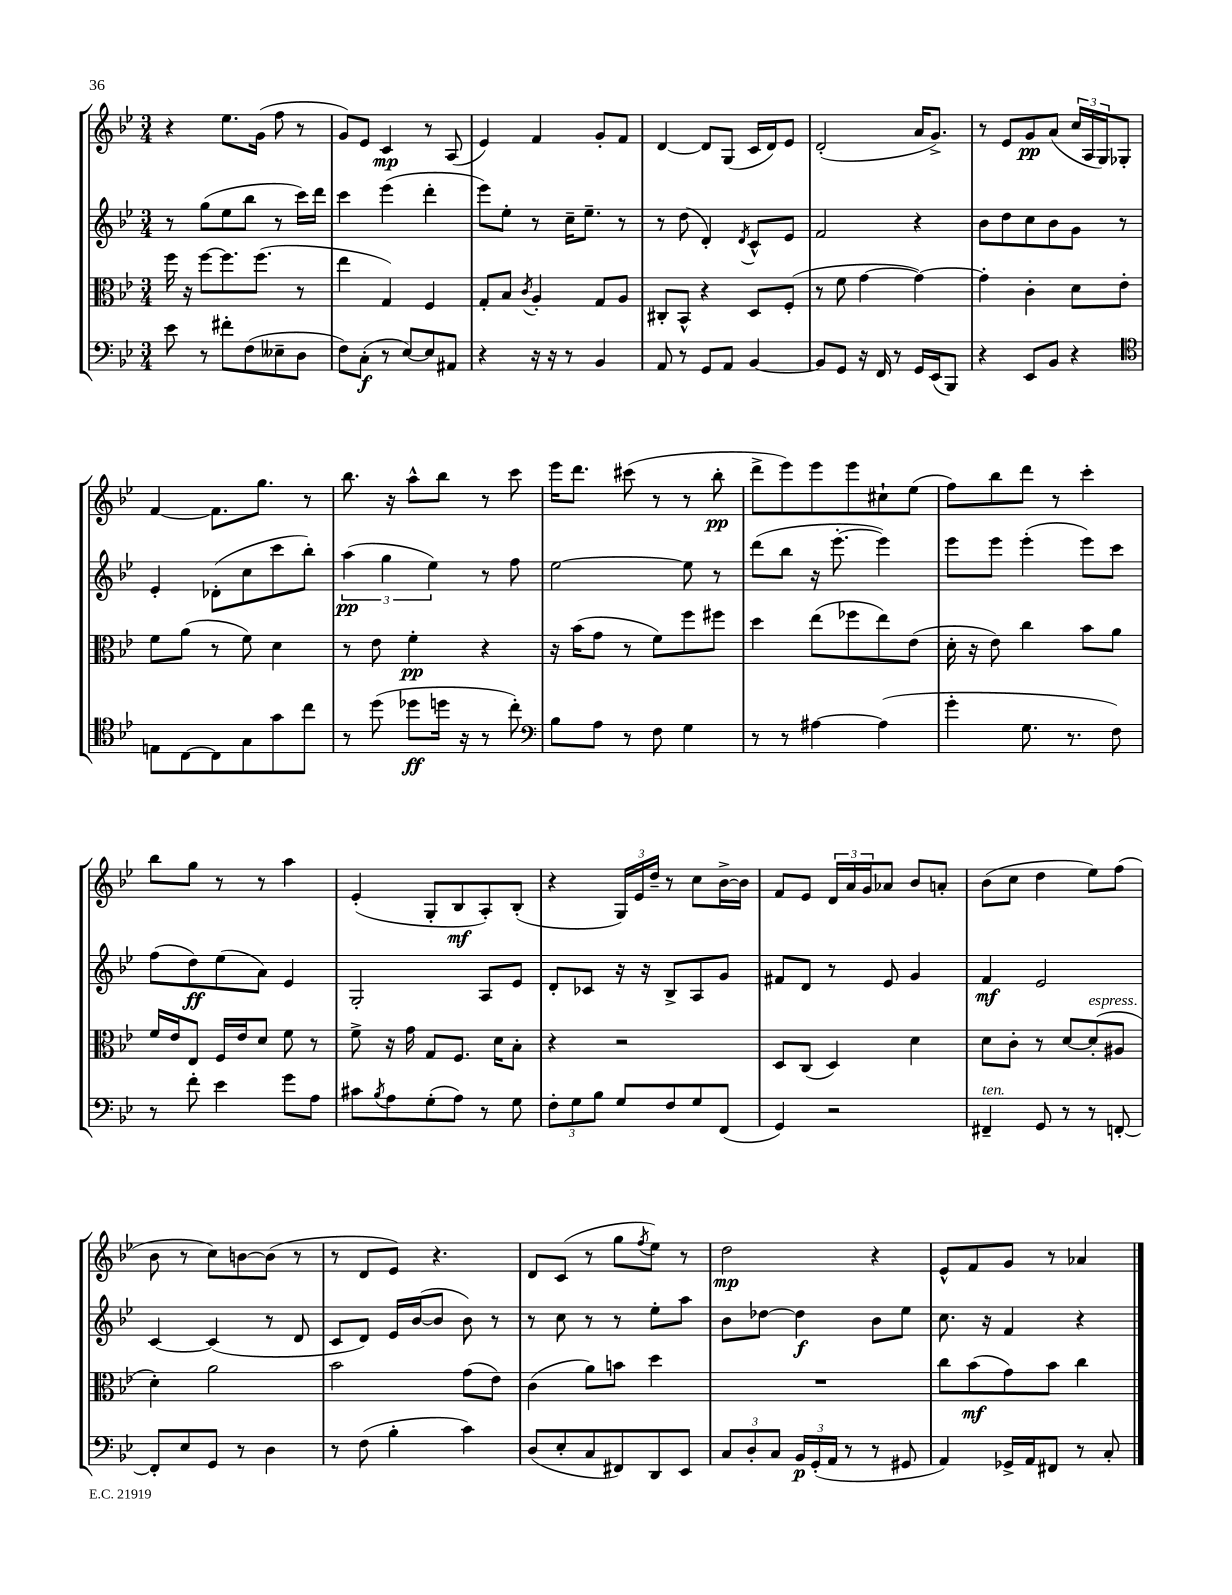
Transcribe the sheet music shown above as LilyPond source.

<<
\new StaffGroup <<
\new Staff = "s0" {
    \clef treble \key bes \major \numericTimeSignature \time 3/4
    r4 ees''8. g'16( f''8 r8 |
    g'8) ees'8 c'4\mp r8 a8( |
    ees'4) f'4 g'8-. f'8 |
    d'4~ d'8 g8( c'16 d'16) ees'8 |
    d'2-.( a'16 g'8.->) |
    r8 ees'8 g'8\pp a'8( \tuplet 3/2 { c''16 a16 g16) } ges8-. |
    f'4~ f'8. g''8. r8 |
    bes''8. r16 a''8-^ bes''8 r8 c'''8 |
    ees'''16 d'''8. cis'''8( r8 r8 bes''8-.\pp |
    d'''8-> ees'''8) ees'''8 ees'''8 cis''8-! ees''8( |
    f''8) bes''8 d'''8 r8 c'''4-. |
    bes''8 g''8 r8 r8 a''4 |
    ees'4-.( g8-. bes8\mf a8-.) bes8-.( |
    r4 \tuplet 3/2 { g16) ees'16 d''16-- } r8 c''8 bes'16~-> bes'16 |
    f'8 ees'8 \tuplet 3/2 { d'16 a'16 g'16 } aes'8 bes'8 a'8-. |
    bes'8( c''8 d''4 ees''8) f''8( |
    bes'8 r8 c''8) b'8~ b'8( r8 |
    r8 d'8 ees'8) r4. |
    d'8 c'8( r8 g''8 \acciaccatura { f''8 } ees''8) r8 |
    d''2\mp r4 |
    ees'8-^ f'8 g'8 r8 aes'4 \bar "|." |
}
\new Staff = "s1" {
    \clef treble \key bes \major \numericTimeSignature \time 3/4
    r8 g''8( ees''8 bes''8 r8 c'''16) d'''16 |
    c'''4 ees'''4( d'''4-. |
    ees'''8) ees''8-. r8 c''16-- ees''8.-- r8 |
    r8 d''8( d'4-.) \acciaccatura { d'8 } c'8-^ ees'8 |
    f'2 r4 |
    bes'8 d''8 c''8 bes'8 g'8 r8 |
    ees'4-. des'8-.( c''8 c'''8 bes''8-.) |
    \tuplet 3/2 { a''4\pp( g''4 ees''4) } r8 f''8 |
    ees''2~ ees''8 r8 |
    d'''8( bes''8 r16 ees'''8.~-. ees'''4) |
    ees'''8 ees'''8 ees'''4-.( ees'''8) c'''8 |
    f''8( d''8\ff) ees''8( a'8) ees'4 |
    g2-. a8 ees'8 |
    d'8-. ces'8 r16 r16 bes8-> a8 g'8 |
    fis'8 d'8 r8 ees'8 g'4 |
    f'4\mf ees'2 |
    c'4~ c'4( r8 d'8 |
    c'8 d'8) ees'16 bes'16~( bes'8 bes'8) r8 |
    r8 c''8 r8 r8 ees''8-. a''8 |
    bes'8 des''8~ des''4\f bes'8 ees''8 |
    c''8. r16 f'4 r4 \bar "|." |
}
\new Staff = "s2" {
    \clef alto \key bes \major \numericTimeSignature \time 3/4
    f''16 r16 f''8~ f''8. f''8.( r8 |
    ees''4 g4) f4 |
    g8-. bes8 \acciaccatura { c'8 } a4-. g8 a8 |
    cis8-. bes,8-^ r4 d8 f8-.( |
    r8 f'8 g'4~ g'4~) |
    g'4-. c'4-. d'8 ees'8-. |
    f'8 a'8( r8 f'8) d'4 |
    r8 ees'8 f'4-.\pp r4 |
    r16 bes'16( g'8 r8 f'8) f''8 fis''8 |
    d''4 ees''8( fes''8 ees''8) ees'8( |
    d'16-. r16 ees'8) c''4 bes'8 a'8 |
    f'16 ees'16 ees8 f16 ees'16 d'8 f'8 r8 |
    f'8-> r16 g'16 g8 f8. d'16 bes8-. |
    r4 r2 |
    d8 c8( d4) d'4 |
    d'8 c'8-. r8 d'8~ d'8-.^\markup { \italic "espress." }( ais8 |
    d'4-.) a'2 |
    bes'2 g'8( ees'8) |
    c'4( a'8) b'8 d''4 |
    R2. |
    c''8 bes'8\mf( g'8) bes'8 c''4 \bar "|." |
}
\new Staff = "s3" {
    \clef bass \key bes \major \numericTimeSignature \time 3/4
    ees'8 r8 fis'8-. f8( eeses8-- d8 |
    f8) c8-.\f( r8 ees8~) ees8 ais,8 |
    r4 r16 r16 r8 bes,4 |
    a,8 r8 g,8 a,8 bes,4~ |
    bes,8 g,8 r16 f,16 r8 g,16 ees,16( bes,,8) |
    r4 ees,8 bes,8 r4 |
    \clef tenor e8 c8~ c8 g8 g'8 c''8 |
    r8 d''8( des''8\ff d''16 r16 r8 c''8-.) |
    \clef bass bes8 a8 r8 f8 g4 |
    r8 r8 ais4~ ais4( |
    g'4-. g8. r8. f8) |
    r8 f'8-. ees'4 g'8 a8 |
    cis'8 \acciaccatura { bes8 } a8 g8-.( a8) r8 g8 |
    \tuplet 3/2 { f8-. g8 bes8 } g8 f8 g8 f,8( |
    g,4) r2 |
    fis,4--^\markup { \italic "ten." } g,8 r8 r8 f,8~-. |
    f,8-. ees8 g,8 r8 d4 |
    r8 f8( bes4-. c'4) |
    d8( ees8-. c8 fis,8) d,8 ees,8 |
    \tuplet 3/2 { c8 d8-. c8 } \tuplet 3/2 { bes,16\p g,16-.( a,16 } r8 r8 gis,8 |
    a,4) ges,16-> a,16 fis,8 r8 c8-. \bar "|." |
}
>>
>>
\layout { \context { \Score \remove "Bar_number_engraver" } }
